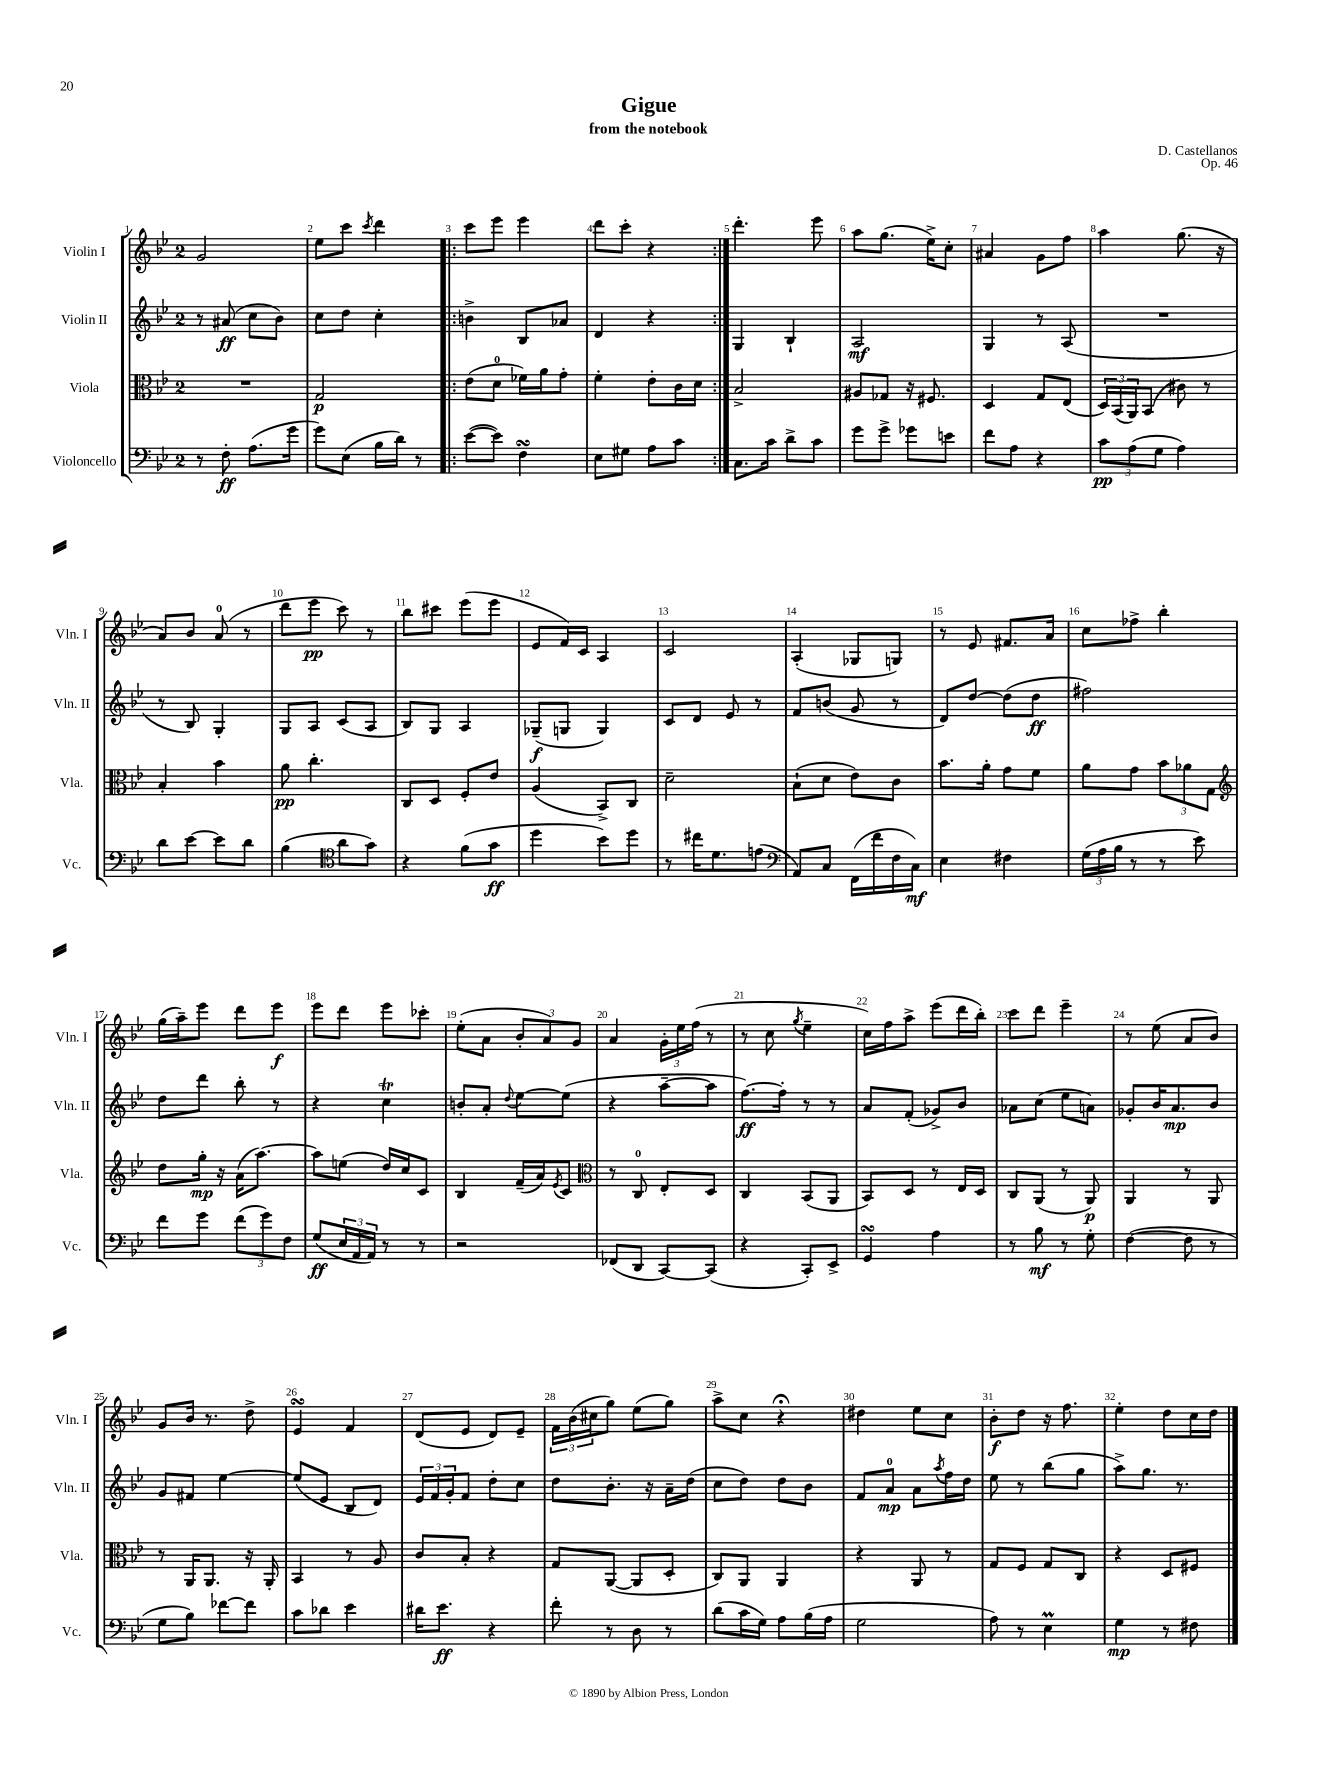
\header { title = "Gigue" composer = "D. Castellanos" subtitle = "from the notebook" opus = "Op. 46" }
<<
\new StaffGroup <<
\new Staff = "s0" \with { instrumentName = "Violin I" shortInstrumentName = "Vln. I" } {
    \clef treble \key bes \major \once \override Staff.TimeSignature.style = #'single-digit \time 2/4
    g'2 |
    ees''8 c'''8 \acciaccatura { c'''8 } d'''4 |
    \repeat volta 2 { c'''8 ees'''8 ees'''4 |
    d'''8 c'''8-. r4 | }
    d'''4.-. ees'''8 |
    a''8 g''8.( ees''16->) c''8-. |
    ais'4 g'8 f''8 |
    a''4 g''8.( r16 |
    a'8) bes'8 a'8-0( r8 |
    d'''8 ees'''8\pp c'''8) r8 |
    bes''8 cis'''8 ees'''8( ees'''8 |
    ees'8 f'16) c'16 a4 |
    c'2 |
    a4-.( ges8 g8) |
    r8 ees'8 fis'8. a'16 |
    c''8 fes''8-> bes''4-. |
    g''16( a''16--) ees'''8 d'''8 ees'''8\f |
    ees'''8 d'''8 ees'''8 ces'''8-. |
    ees''8-.( a'8 \tuplet 3/2 { bes'8-. a'8) g'8 } |
    a'4 \tuplet 3/2 { g'16-. ees''16 f''16( } r8 |
    r8 c''8 \acciaccatura { g''8 } ees''4-- |
    c''16) f''16 a''8-> ees'''8( d'''16 bes''16-.) |
    c'''8 d'''8 ees'''4-- |
    r8 ees''8( a'8 bes'8) |
    g'8 bes'16 r8. d''8-> |
    ees'4\turn f'4 |
    d'8( ees'8 d'8) ees'8-- |
    \tuplet 3/2 { f'16 bes'16( cis''16 } g''8) ees''8( g''8) |
    a''8-> c''8 r4\fermata |
    dis''4 ees''8 c''8 |
    bes'8-.\f d''8 r16 f''8. |
    ees''4-. d''8 c''16 d''16 \bar "|." |
}
\new Staff = "s1" \with { instrumentName = "Violin II" shortInstrumentName = "Vln. II" } {
    \clef treble \key bes \major \once \override Staff.TimeSignature.style = #'single-digit \time 2/4
    r8 ais'8\ff( c''8 bes'8) |
    c''8 d''8 c''4-. |
    \repeat volta 2 { b'4-> bes8 aes'8 |
    d'4 r4 | }
    g4 bes4-! |
    a2\mf |
    g4 r8 a8( |
    R2 |
    r8 bes8) g4-. |
    g8 a8 c'8( a8 |
    bes8) g8 a4 |
    ges8--\f( g8 g4) |
    c'8 d'8 ees'8 r8 |
    f'8 b'8( g'8 r8 |
    d'8) d''8~ d''8( d''8\ff |
    fis''2) |
    d''8 d'''8 bes''8-. r8 |
    r4 c''4\trill |
    b'8-. a'8-. \appoggiatura { d''8 } ees''8~ ees''8( |
    r4 a''8~-- a''8 |
    f''8.~\ff) f''16-. r8 r8 |
    a'8 f'8-.( ges'8->) bes'8 |
    aes'8 c''8( ees''8 a'8) |
    ges'8-. bes'16 a'8.\mp bes'8 |
    g'8 fis'8 ees''4~ |
    ees''8( ees'8 bes8 d'8) |
    \tuplet 3/2 { ees'16 f'16 g'16-. } f'8 d''8-. c''8 |
    d''8 bes'8.-. r16 a'16-- d''16( |
    c''8 d''8) d''8 bes'8 |
    f'8 a'8-0\mp a'8 \acciaccatura { a''8 } f''16 d''16 |
    ees''8 r8 bes''8( g''8 |
    a''8->) g''8. r8. \bar "|." |
}
\new Staff = "s2" \with { instrumentName = "Viola" shortInstrumentName = "Vla." } {
    \clef alto \key bes \major \once \override Staff.TimeSignature.style = #'single-digit \time 2/4
    R2 |
    g2\p |
    \repeat volta 2 { ees'8( d'8-0 fes'16) a'16 g'8-. |
    f'4-. ees'8-. c'16 d'16 | }
    bes2-> |
    ais8 ges8 r16 fis8. |
    d4 g8 ees8( |
    \tuplet 3/2 { d16) bes,16( a,16) } bes,8( cis'8) r8 |
    bes4-. bes'4 |
    a'8\pp c''4.-. |
    c8 d8 f8-. ees'8 |
    a4( bes,8->) c8 |
    d'2-- |
    bes8-!( d'8 ees'8) c'8 |
    bes'8. a'16-. g'8 f'8 |
    a'8 g'8 \tuplet 3/2 { bes'8 aes'8 g8 } |
    \clef treble d''8 g''16-.\mp r16 a'16( a''8.~) |
    a''8 e''8( d''16) c''16 c'8 |
    bes4 f'16--( a'16) \acciaccatura { ees'8 } c'8 |
    \clef alto r8 c8-0 ees8-. d8 |
    c4 bes,8( a,8 |
    bes,8) d8 r8 ees16 d16 |
    c8 a,8( r8 a,8\p) |
    a,4 r8 a,8 |
    r8 a,16 a,8. r16 a,16-. |
    bes,4 r8 a8 |
    c'8 bes8-. r4 |
    g8 a,8~( a,8 d8-. |
    c8) a,8 a,4 |
    r4 a,8 r8 |
    g8 f8 g8 c8 |
    r4 d8 fis8 \bar "|." |
}
\new Staff = "s3" \with { instrumentName = "Violoncello" shortInstrumentName = "Vc." } {
    \clef bass \key bes \major \once \override Staff.TimeSignature.style = #'single-digit \time 2/4
    r8 f8-.\ff a8.( g'16 |
    g'8) ees8( bes16 d'16) r8 |
    \repeat volta 2 { ees'8~( ees'8) f4\turn |
    ees8 gis8 a8 c'8 | }
    c8. c'16 d'8-> c'8 |
    g'8 g'8-> ges'8 e'8 |
    f'8 a8 r4 |
    \tuplet 3/2 { c'8\pp a8( g8 } a4) |
    d'8 ees'8~ ees'8 d'8 |
    bes4( \clef tenor a'8 g'8) |
    r4 f'8( g'8\ff |
    d''4 bes'8) d''8 |
    r8 cis''16 d'8. e'8( |
    \clef bass a,8) c8 f,16( f'16 f16 c16\mf) |
    ees4 fis4 |
    \tuplet 3/2 { g16( a16 bes16 } r8 r8 ees'8) |
    f'8 g'8 \tuplet 3/2 { f'8( g'8) f8 } |
    g8\ff( \tuplet 3/2 { ees16 a,16 a,16) } r8 r8 |
    r2 |
    fes,8( d,8 c,8~) c,8( |
    r4 c,8-.) ees,8-> |
    g,4\turn a4 |
    r8 bes8\mf r8 g8-. |
    f4~( f8 r8 |
    g8 bes8) fes'8~ fes'8 |
    c'8 des'8 ees'4 |
    dis'16 ees'8.\ff r4 |
    f'8-. r8 d8 r8 |
    d'8( c'16 g16) a8 bes16( a16 |
    g2 |
    a8) r8 ees4\prall |
    g4\mp r8 fis8 \bar "|." |
}
>>
>>
\layout { \context { \Score \override BarNumber.break-visibility = ##(#f #t #t) barNumberVisibility = #all-bar-numbers-visible } }
